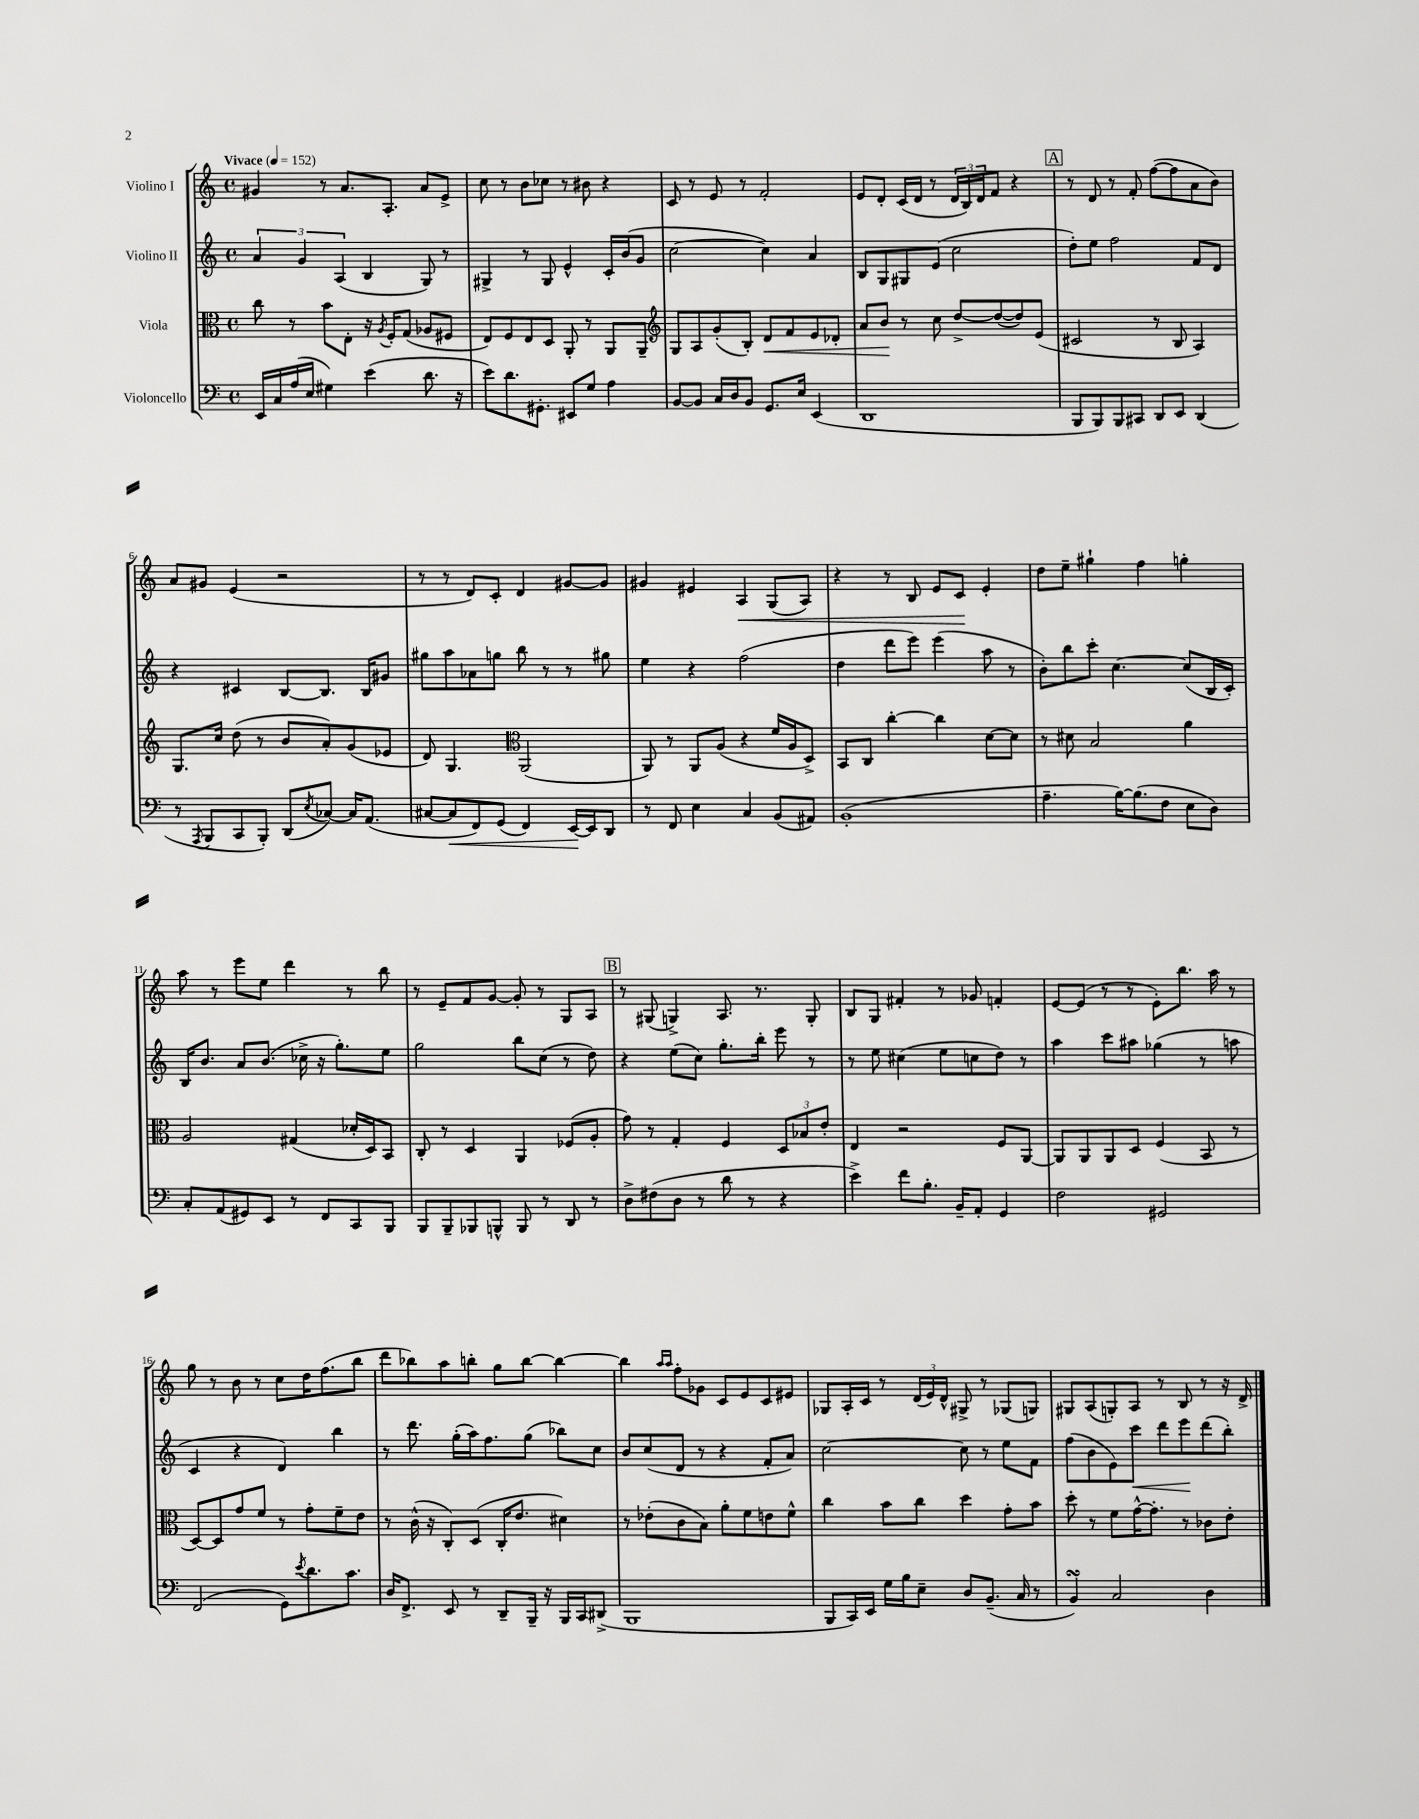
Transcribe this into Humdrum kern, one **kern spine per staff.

**kern	**kern	**kern	**kern
*staff4	*staff3	*staff2	*staff1
*clefF4	*clefC3	*clefG2	*clefG2
*k[]	*k[]	*k[]	*k[]
*M4/4	*M4/4	*M4/4	*M4/4
*met(c)	*met(c)	*met(c)	*met(c)
*MM152	*MM152	*MM152	*MM152
16EE/LL	8cc\	6a/	4g#/
16C/	.	.	.
(16A/	8r	.	.
.	.	6g/	.
16E/JJ	.	.	.
4G#\)	8b\L	.	8r
.	.	(6A/	.
.	8E'\J	.	8.a/L
(4e\	16r	4B/	.
.	8qA/	.	.
.	16F'/LK	.	8.A'/J
.	(8G/J	.	.
8.d\	8A-/L	8G/)	8a/L
.	8F#/J	8r	8e^/J
16r	.	.	.
=	=	=	=
8e\L)	8E/L)	4G#^/	8cc\
8.d\	8F/	.	8r
.	8E/	8r	8b\L
8.GG#'\J	.	.	.
.	8D/J	8G#/	8cc-\J
8EE#/L	8AA'/	4e^^/	8r
8G/J	8r	.	8b#\
4A\	8AA/L	16c'/LL	4r
.	.	(16b/J	.
.	8AA~/J	8g/J	.
=	=	=	=
*	*clefG2	*	*
[8BB/L	8G/L	[2cc\	8c/
8BB/]J	8A/	.	8r
16C/LL	(8g'/	.	8e/
16D/J	.	.	.
8BB/J	8B'/J)	.	8r
8.GG/L	8d/L	4cc\])	2f'/
.	8f/	.	.
16E/Jk	.	.	.
(4EE/	8e/	4a/	.
.	8d-'/J	.	.
=	=	=	=
1DD	8a/L	8B/L	8e/L
.	8b/J	8G/	8d'/J
.	8r	8G#/	(16c/LL
.	.	.	16d/JJ
.	8cc\	(8e/J	8r
.	[8dd^/L	2cc\	24d/LL
.	.	.	24B/)
.	.	.	24d/J
.	(8dd/_	.	8f/J
.	8dd/])	.	4r
.	(8e/J	.	.
=	=	=	=
8BBB/L	2c#/	8dd'\L)	8r
8BBB/)	.	8ee\J	8d/
8BBB/	.	2ff\	8r
8CC#/J	.	.	8f'/
8DD/L	8r	.	([8ff\L
8EE/J	8B/	.	8ff\]
(4DD/	4A/)	8f/L	8a\
.	.	8d/J	8b\J)
=	=	=	=
8r	8.G/L	4r	8a/L
8qAAA/	.	.	.
8BBB/L	.	.	8g#/J
.	16cc/Jk	.	.
8CC/	(8dd\	4c#/	(4e/
8BBB'/J)	8r	.	.
(8DD/L	8b/L	[8B/L	2r
8qE/	.	.	.
[8C-/J)	8a'/)	8.B/]J	.
16C-/]LK	(8g/	.	.
(8.AA/J	.	16B/LK	.
.	8e-/J	8g#/J	.
=	=	=	=
[8C#/L	8d/)	8gg#\L	8r
8C#/]	4.G/	8aa\	8r
8FF/)	.	8a-\	8d/L)
(8GG/J	.	8gg\J	8c'/J
*	*clefC3	*	*
4FF/)	(2AA/	8bb\	4d/
.	.	8r	.
[16EE/LL	.	8r	[8g#/L
16EE/]J	.	.	.
8DD/J	.	8gg#\	8g#/]J
=	=	=	=
8r	8AA/)	4ee\	4g#/
8FF/	8r	.	.
4E\	8AA/L	4r	4e#/
.	(8A/J	.	.
4C/	4r	(2ff\	4A/
(8BB/L	16f/LL	.	(8G/L
.	16A/J	.	.
8AA#/J)	8D^/J)	.	8A/J)
=	=	=	=
(1BB'	8BB/L	4dd\	4r
.	8C/J	.	.
.	[4cc'\	8ddd\L	8r
.	.	8eee\J)	8B/
.	4cc\]	(4eee\	8e/L
.	.	.	8c/J
.	[8d\L	8aa\	4e'/
.	8d\]J	8r	.
=	=	=	=
4.A~\	8r	8b'\L)	8dd\L
.	8d#\	8bb\	8ee~\J
.	2B/	8ccc'\J	4gg#`\
[16B\LK)	.	[4.cc\	.
(8.B\]	.	.	.
.	.	.	4ff\
8F\J	.	.	.
8E\L	4a\	(8cc/]L	4gg'\
8D\J)	.	16B/L	.
.	.	16c'/JJ)	.
=	=	=	=
8C'/L	2A/	16B/LK	8aa\
.	.	8.b/J	.
(8AA/	.	.	8r
8GG#/)	.	8a/L	8eee\L
8EE/J	.	(8.b/J	8ee\J
8r	(4G#/	.	4ddd\
.	.	16cc-^\	.
8FF/L	.	16r	.
.	.	8.gg'\L)	.
8CC/	16d-'/LL	.	8r
.	16D/J)	.	.
8BBB/J	8BB/J	8ee\J	8bb\
=	=	=	=
8BBB/L	8C'/	2gg\	8r
8BBB~/	8r	.	8e~/L
8BBB-/	4D/	.	8f/
8BBB^^/J	.	.	[8g/J
8BBB/	4AA/	8bb\L	8g'/]
8r	.	(8cc\J	8r
8DD/	(8F-/L	8r	8G/L
8r	8A'/J	8dd\)	8A/J
=	=	=	=
8D^\L	8g\)	4r	8r
(8F#\	8r	.	(8G#/
8D\J	4G'/	(8ee\L	4G^/)
8r	.	8cc\J)	.
8d\	4F/	8.gg'\L	8.A/
8r	.	.	.
.	.	16bb'\Jk	8.r
4r	12D/L	8eee\	.
.	12B-/	.	.
.	.	8r	8G'/
.	12e'/J	.	.
=	=	=	=
4e^\)	4E/	8r	8B/L
.	.	8ee\	8G/J
8f\L	2r	(4cc#\	4f#'/
8.B'\J	.	.	.
.	.	8ee\L	8r
16BB~/LK	.	.	.
8AA'/J	.	8cc\	8g-/
4GG/	8F/L	8dd\J)	4f'/
.	[8AA/J	8r	.
=	=	=	=
2F\	8AA/]L	4aa\	[8e/L
.	8AA/	.	(8e/]J
.	8AA/	8ccc\L	8r
.	8D/J	8aa#\J	8r
2GG#/	(4F/	(4gg-\	8e'\L)
.	.	.	8.bb\J
.	8BB/	8r	.
.	.	.	16aa\
.	8r	8aa\	8r
=	=	=	=
(2FF/	[8D/L)	4c/	8gg\
.	8D/]	.	8r
.	8g/	4r	8b\
.	8f/J	.	8r
8GG\L)	8r	4d/)	8cc\L
8qe/	.	.	.
8.d\	8g'\L	.	16dd\K
.	.	.	(8.ff\
.	8f~\	4bb\	.
8.c\J	.	.	.
.	8e\J	.	8bb\J
=	=	=	=
16D/LK	8r	8r	8ddd\L
8.FF^/J	.	.	.
.	(16c^^\	8.ddd\	8bb-\)
.	16r	.	.
8EE/	8C'/L)	.	8aa\
.	.	(16gg'\LL	.
8r	(8D/J	16aa\J)	8bb'\J
.	.	8.ff\	.
8DD~/L	16C'/LK	.	8gg\L
.	8.e/J	.	.
16BBB~/Jk	.	(8gg\J	[8bb\J
16r	.	.	.
16BBB/LL	4d#\)	8bb-\L)	4bb\_
16CC/J	.	.	.
(8DD#^/J	.	8cc\J	.
=	=	=	=
1BBB	8r	8b/L	4bb\]
.	(8e-'\L	(8cc/	.
.	.	.	16qqaa/LL
.	.	.	16qqaa/JJ
.	8c\	8d/J	8ff'\L
.	8B\J)	8r	8g-\J
.	8a'\L	4r	8c/L
.	8f\	.	8e/
.	8e\	8f'/L	8c/
.	8f^^\J	8a/J)	8e#/J
=	=	=	=
8BBB/L	4cc\	[2cc\	8G-/L
16CC/L)	.	.	16A'/L
16EE/JJ	.	.	16c/JJ
16G\LL	8b\L	.	8r
16B\J	.	.	.
8E~\J	8cc\J	.	(24d/LL
.	.	.	24e/)
.	.	.	24d^^/JJ
8D/L	4dd\	8cc\]	8G#^/
(8.BB~/J	.	8r	8r
.	8g'\L	8ee\L	(8G-/L
16C/	.	.	.
8r	8b\J	8f\J	8G/J)
=	=	=	=
4BB/)	8dd'\	(8ff\L	8G#/L
.	8r	8b\	(8A/
2C/	8f\L	8e\)	8G'/)
.	[16g^^\K	8ccc\J	8A/J
.	8.g'\]J	.	.
.	.	8ddd\L	8r
.	8r	8eee\	8B/
4D\	8c-\L	(8ddd\	8r
.	8e'\J	8bb'\J)	16r
.	.	.	16d^/
==	==	==	==
*-	*-	*-	*-
